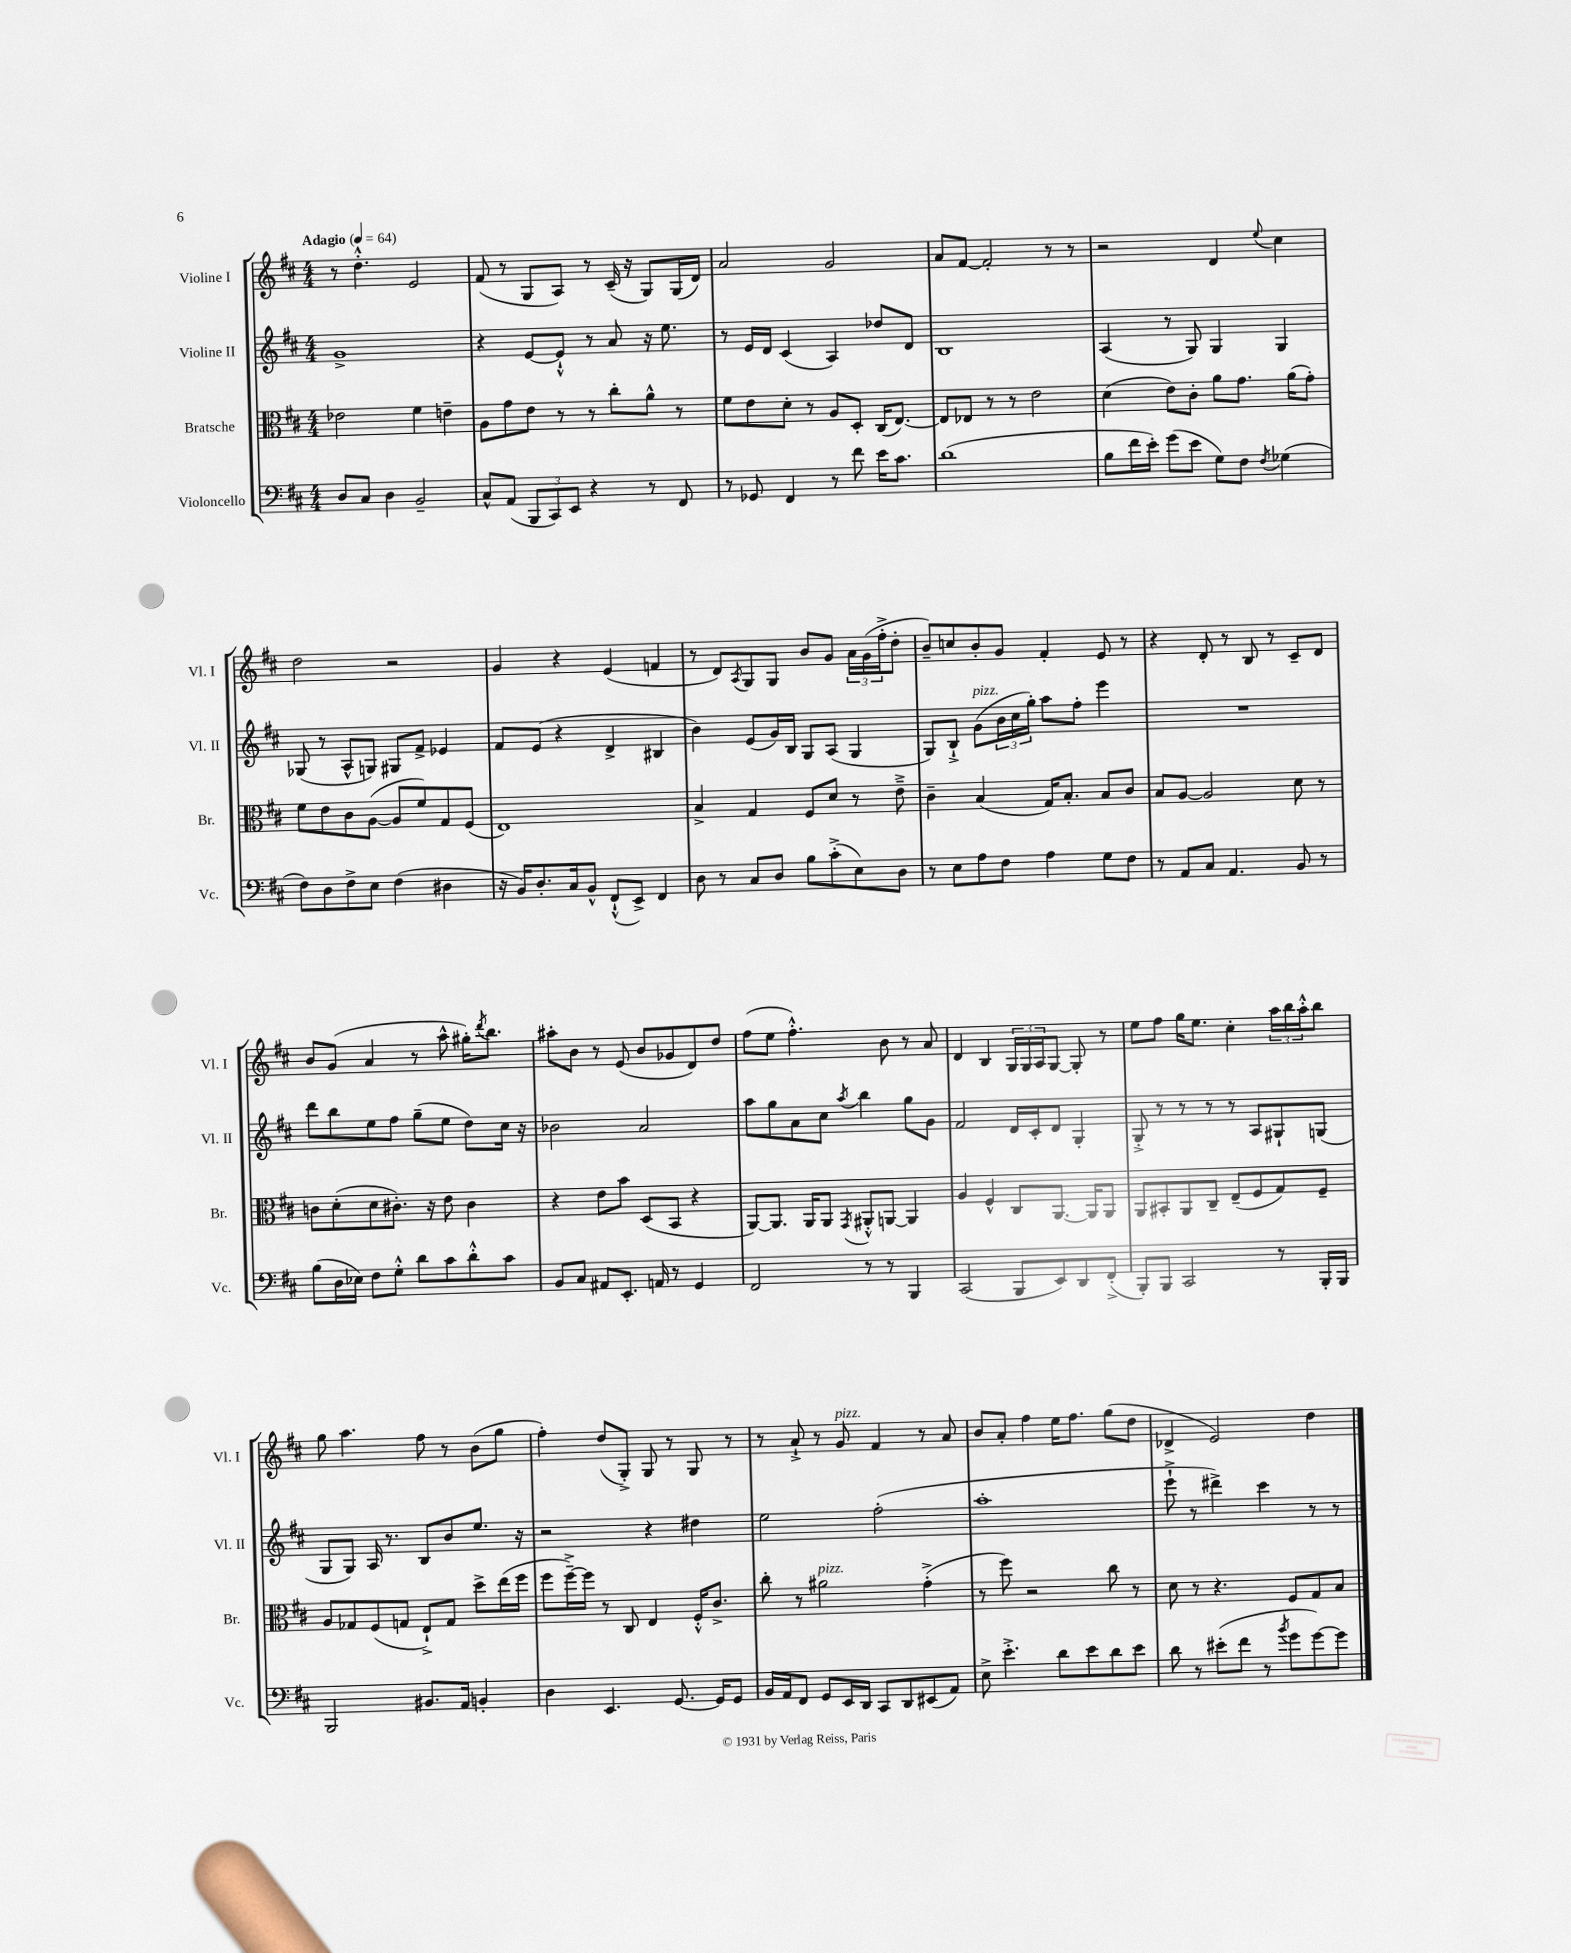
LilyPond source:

<<
\new StaffGroup <<
\new Staff = "s0" \with { instrumentName = "Violine I" shortInstrumentName = "Vl. I" } {
    \clef treble \key d \major \numericTimeSignature \time 4/4 \tempo "Adagio" 4 = 64
    r8 d''4.-.-^ e'2 |
    fis'8( r8 g8 a8) r8 cis'16--( r16 g8) g16( d'16) |
    a'2 g'2 |
    a'8 fis'8~ fis'2-. r8 r8 |
    r2 d'4 \appoggiatura { e''8 } cis''4 |
    d''2 r2 |
    g'4 r4 e'4( f'4 |
    r8 d'8) \acciaccatura { a8 } g8 g8 b'8 g'8 \tuplet 3/2 { a'16 g'16( fis''16-.-> } d''8-. |
    b'8--) c''8 b'8-. g'8 fis'4-. e'8 r8 |
    r4 d'8-. r8 b8 r8 cis'8-- d'8 |
    b'8 g'8( a'4 r8 a''8-^ gis''16-.) \acciaccatura { d'''8 } b''8. |
    ais''8-. b'8 r8 e'8( b'8 ges'8 d'8) d''8 |
    fis''8( e''8 fis''4.-.-^) b'8 r8 a'8 |
    d'4 b4 \tuplet 3/2 { g16 g16 a16 } g8~ g8-. r8 |
    e''8 fis''8 g''16 e''8. cis''4-. \tuplet 3/2 { a''16 b''16 a''16-.-^ } b''8 |
    g''8 a''4. fis''8 r8 b'8( g''8 |
    fis''4-.) d''8( g8-.->) g8 r8 g8 r8 |
    r8 a'8-!-> r8 g'8^\markup { \italic "pizz." } fis'4 r8 a'8 |
    b'8 a'8-. fis''4 e''16 fis''8. g''8( d''8 |
    des'4-> e'2) d''4 \bar "|." |
}
\new Staff = "s1" \with { instrumentName = "Violine II" shortInstrumentName = "Vl. II" } {
    \clef treble \key d \major \numericTimeSignature \time 4/4
    g'1-> |
    r4 e'8~ e'8-!-^ r8 a'8 r16 e''8. |
    r8 e'16 d'16 cis'4( a4) des''8 d'8 |
    b1 |
    a4( r8 g8) g4 g4 |
    ges8( r8 a8-^ g8) gis8 fis'8-> ees'4 |
    fis'8 e'8( r4 d'4-> bis4 |
    b'4) e'8( g'16) b16 g8 a8( g4 |
    g8) b8-!-> g'8^\markup { \italic "pizz." }( \tuplet 3/2 { b'16 cis''16 g''16-.) } a''8 fis''8-. e'''4 |
    R1 |
    d'''8 b''8 e''8 fis''8 g''8--( e''8 d''8) cis''16 r16 |
    bes'2 a'2 |
    a''8 g''8 a'8 cis''8 \acciaccatura { a''8 } b''4 g''8 g'8 |
    fis'2 d'16 cis'16-. d'8 g4-. |
    g8-.-> r8 r8 r8 r8 a8 gis8-! g8( |
    g8 g8) a16 r8. b8 b'8 e''8. r16 |
    r2 r4 dis''4 |
    e''2 fis''2-.( |
    a''1-. |
    e'''8-!-> r8 dis'''4->) cis'''4 r8 r8 \bar "|." |
}
\new Staff = "s2" \with { instrumentName = "Bratsche" shortInstrumentName = "Br." } {
    \clef alto \key d \major \numericTimeSignature \time 4/4
    ees'2 fis'4 e'4-- |
    a8 g'8 e'8 r8 r8 cis''8-. a'8-^ r8 |
    fis'8 e'8 d'8-. r8 a8 d8-. cis16( e8.~) |
    e8 ees8 r8 r8 e'2 |
    d'4( e'8) cis'8-. a'8 g'8. a'16( g'8-.) |
    fis'8 e'8 cis'8 a8~( a8 fis'8) g8 fis8( |
    e1) |
    b4-> g4 fis8 d'8 r8 e'8---> |
    cis'4-- b4( g16) b8.-. b8 cis'8 |
    b8 a8~ a2 d'8 r8 |
    c'8 d'8-.( d'8 cis'8.-.) r16 e'8 cis'4 |
    r4 e'8 b'8 d8( b,8 r4 |
    a,8~) a,8. a,16 a,8 \acciaccatura { g,8 } ais,8-.-^ a,8~ a,4 |
    a4 fis4-^ cis8 a,8.~ a,16 a,8 |
    a,8 bis,8-. a,8 cis8-- e8--( fis8 g8) fis8-- |
    a8 ges8 fis8( g8 e8-!->) g8 d''8-> e''16( fis''16 |
    fis''8 fis''16~--->) fis''16 r8 cis8 e4 fis16-.-^ cis'8.-> |
    cis''8-. r8 ais'2^\markup { \italic "pizz." } g'4-.->( |
    r8 fis''8) r2 cis''8 r8 |
    d'8 r8 r4. fis8 g8 b8 \bar "|." |
}
\new Staff = "s3" \with { instrumentName = "Violoncello" shortInstrumentName = "Vc." } {
    \clef bass \key d \major \numericTimeSignature \time 4/4
    d8 cis8 d4 b,2-- |
    cis8-^ a,8( \tuplet 3/2 { b,,8 cis,8) e,8 } r4 r8 fis,8 |
    r8 ges,8 fis,4 r8 fis'8 e'16 cis'8. |
    d'1( |
    b8 fis'16 e'16-.) g'8( e'8 g8) fis8 \acciaccatura { fis8 } ges4( |
    fis8) d8 fis8-> e8 fis4( dis4 |
    r16 b,16) d8.-. cis16 b,8-^ fis,8-!-^( e,8->) fis,4 |
    d8 r8 cis8 d8 b8 cis'8-.->( e8) d8 |
    r8 e8 a8 fis8 a4 g8 fis8 |
    r8 a,8 cis8 a,4. b,8 r8 |
    b8( d16 ees16) fis8 g8-.-^ d'8 cis'8 d'8-.-^ cis'8 |
    b,8 cis8 ais,8 e,8.-. a,16 r8 g,4 |
    fis,2 r8 r8 b,,4 |
    cis,2( b,,8 e,8) d,8 fis,8-.->( |
    b,,8-.) b,,8 cis,2 r8 b,,16-. b,,16 |
    b,,2 bis,8. a,16 b,4-. |
    d4 e,4. g,8.~ g,16 g,8 |
    b,16 a,16 fis,8 g,8 e,16 d,16 cis,8 d,8 eis,8( a,8) |
    e8-> e'4.-.-> d'8 e'8 d'8 e'8 |
    d'8 r8 eis'8-.( fis'8 r8 \acciaccatura { b'8 } g'8 g'8~) g'8 \bar "|." |
}
>>
>>
\layout { \context { \Score \remove "Bar_number_engraver" } }
